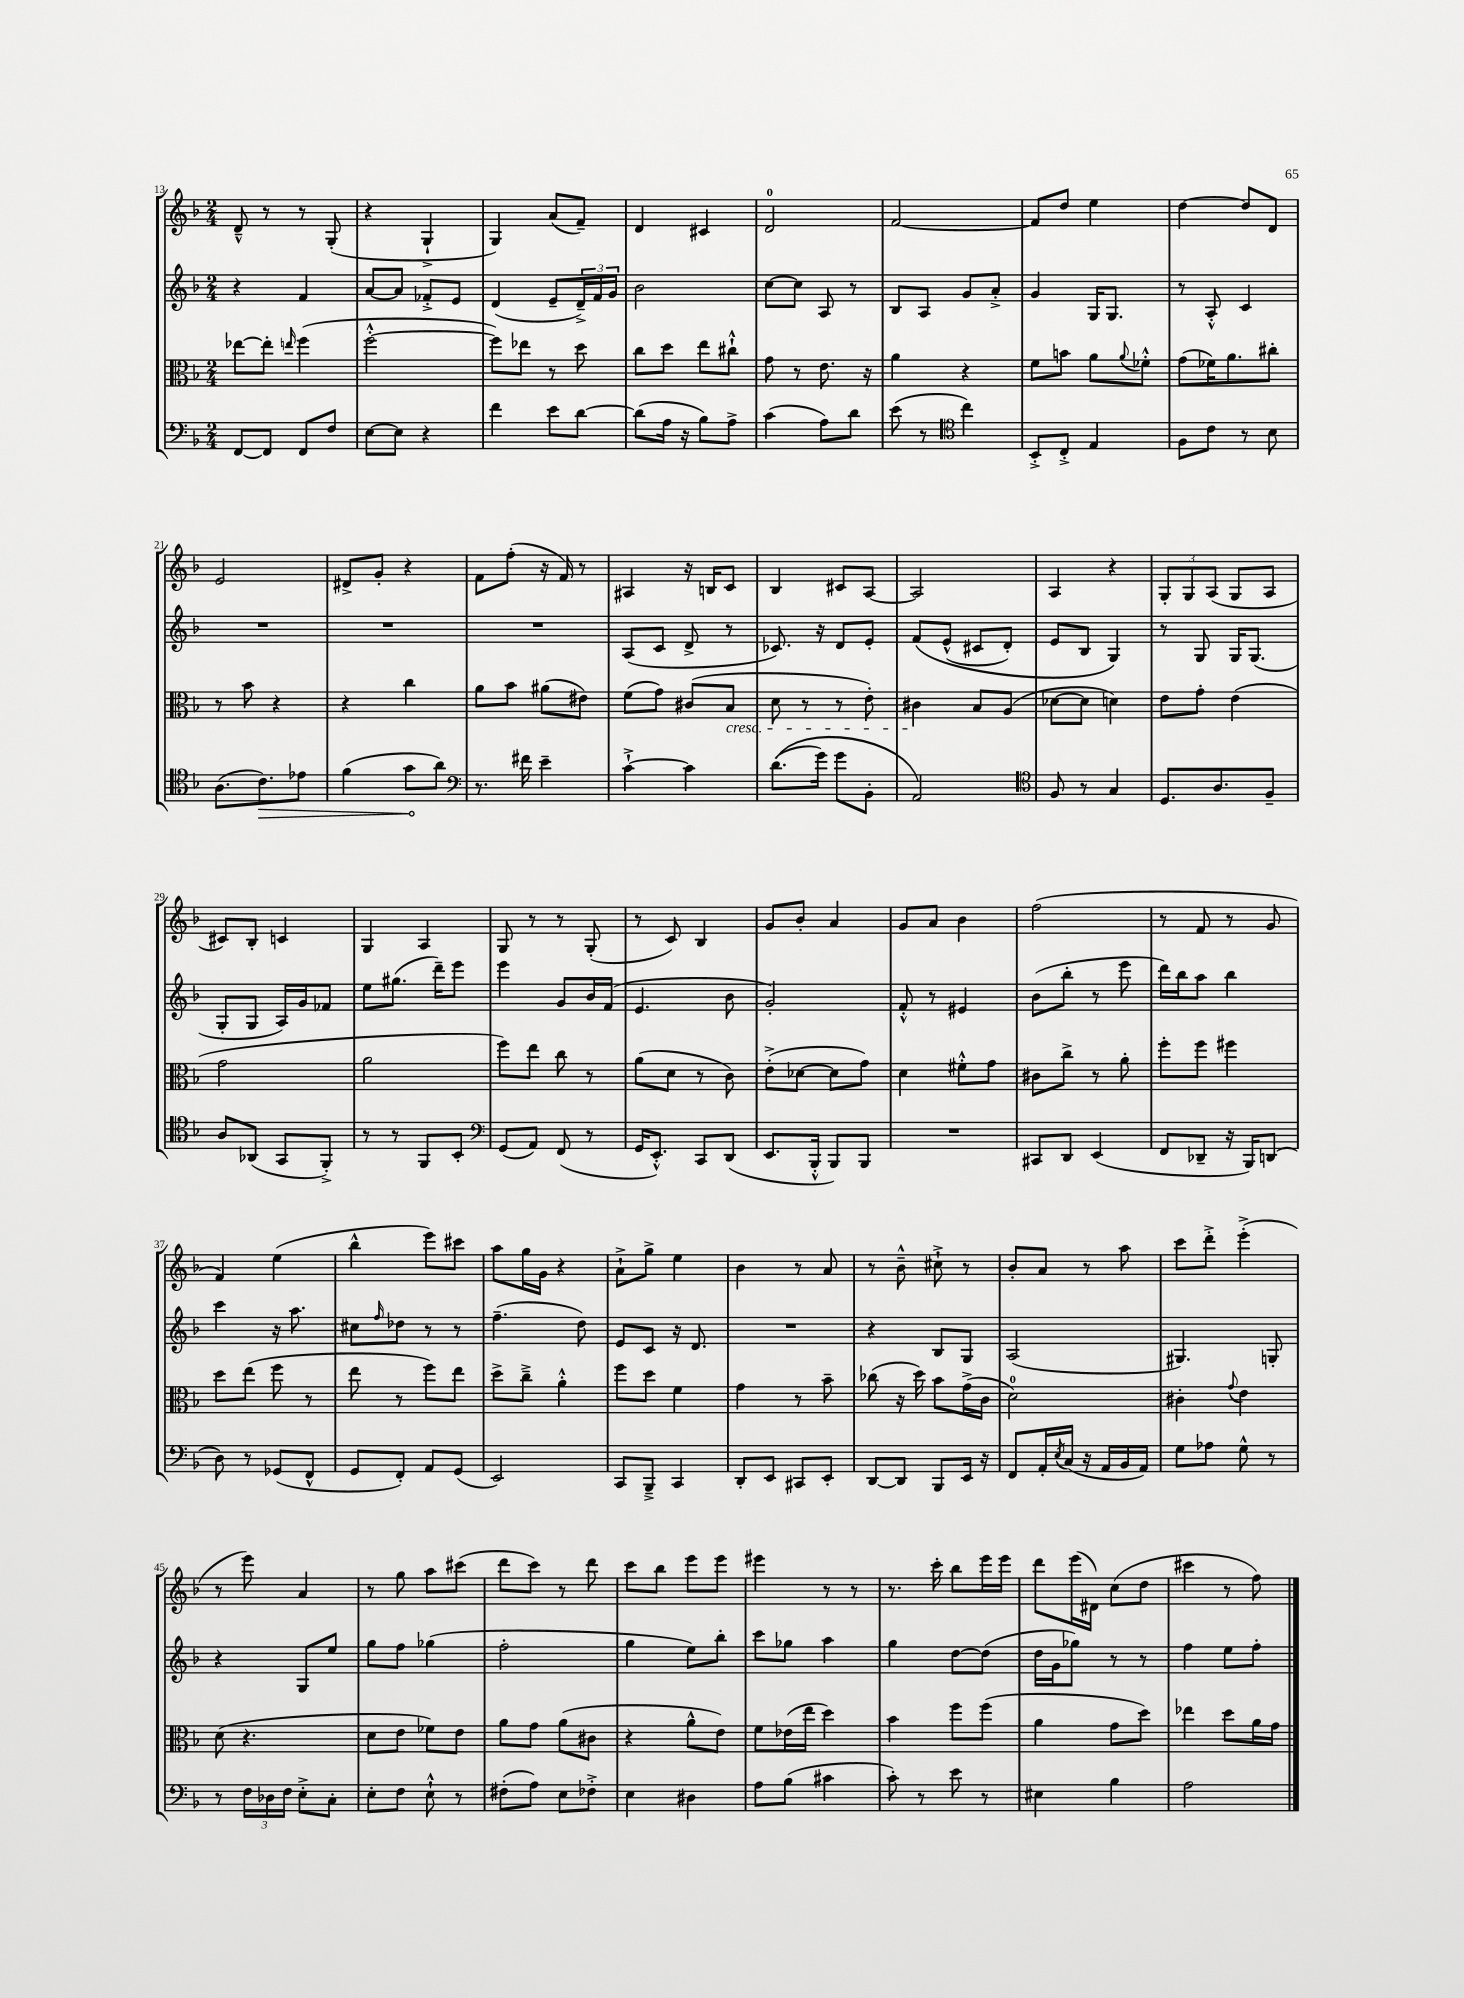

**kern	**kern	**kern	**kern
*staff4	*staff3	*staff2	*staff1
*clefF4	*clefC3	*clefG2	*clefG2
*k[b-]	*k[b-]	*k[b-]	*k[b-]
*M2/4	*M2/4	*M2/4	*M2/4
[8FF	[8ee-	4r	8d~^^
8FF]	8ee-']	.	8r
.	16qqee	.	.
8FF	(4ff	4f	8r
8F	.	.	(8G'
=	=	=	=
[8E	[2ff'^^	[8a	4r
8E]	.	8a]	.
4r	.	8f-'^	4G`^
.	.	8e	.
=	=	=	=
4f	8ff])	(4d	4G)
.	8ee-	.	.
8e	8r	8e~	(8a
[8d	8dd	24d~^)	8f~)
.	.	24f	.
.	.	24g	.
=	=	=	=
(8d]	8cc	2b-	4d
16A	8dd	.	.
16r	.	.	.
8B-)	8ee	.	4c#
8A^	8cc#`^^	.	.
=	=	=	=
(4c	8g	[8cc	2d
.	8r	8cc]	.
8A)	8.e	8A	.
8d	.	8r	.
.	16r	.	.
=	=	=	=
(8e	4a	8B-	[2f
8r	.	8A	.
*clefC4	*	*	*
4cc)	4r	8g	.
.	.	8a'^	.
=	=	=	=
8BB-'^	8f	4g	8f]
8C'^	8b	.	8dd
4E	8a	16G	4ee
.	.	8.G	.
.	8qqa	.	.
.	8f-'^^	.	.
=	=	=	=
8F	(8g	8r	[4dd
8c	16f-)	8A'^^	.
.	8.a	.	.
8r	.	4c	8dd]
8B-	8cc#'	.	8d
=	=	=	=
(8.A	8r	2r	2e
.	8b-	.	.
8.c)	.	.	.
.	4r	.	.
8e-	.	.	.
=	=	=	=
(4f	4r	2r	8d#^
.	.	.	8g'
8g	4cc	.	4r
8a)	.	.	.
=	=	=	=
*clefF4	*	*	*
8.r	8a	2r	8f
.	8b-	.	(8ff'
16f#	.	.	.
4e~	(8a#	.	16r
.	.	.	16f)
.	8e#)	.	8r
=	=	=	=
[4c`^	(8f	(8A	4A#
.	8g)	8c	.
4c]	(8c#	8d^	16r
.	.	.	16B
.	8B-	8r	8c
=	=	=	=
&((8.d	8d	8.c-)	4B-
.	8r	.	.
16g)	.	16r	.
8g	8r	8d	8c#
8BB-'	8e')	8e'	[8A
=	=	=	=
2AA&)	4c#	&(8f	2A]
.	.	(8e^^	.
.	8B-	8c#	.
.	(8A	8d')	.
=	=	=	=
*clefC4	*	*	*
8F	[8d-	8e	4A
8r	8d-]	8B-	.
4G	4d)	4G&)	4r
=	=	=	=
8.D	8e	8r	12G'
.	.	.	12G
.	8g'	8G	.
.	.	.	(12A
8.A	.	.	.
.	(4e	16G	8G
.	.	(8.G	.
8F~	.	.	8A
=	=	=	=
8A	2g	8G'	8c#)
(8AA-	.	8G	8B-'
8GG	.	16A)	4c
.	.	16g	.
8FF'^)	.	8f-	.
=	=	=	=
8r	2a	8ee	4G
8r	.	(8.gg#	.
8FF	.	.	4A
.	.	16ddd~)	.
8BB-'	.	8eee	.
=	=	=	=
*clefF4	*	*	*
(8GG	8ff)	4eee	8G
8AA)	8ee	.	8r
(8FF	8cc	8g	8r
8r	8r	16b-	(8G'
.	.	(16f	.
=	=	=	=
16GG	(8a	4.e	8r
8.EE'^^)	.	.	.
.	8d	.	8c)
8CC	8r	.	4B-
(8DD	8c)	8b-	.
=	=	=	=
8.EE	(8e'^	2g')	8g
.	[8d-	.	8b-'
16BBB-'^^	.	.	.
8BBB-)	8d-]	.	4a
8BBB-	8g)	.	.
=	=	=	=
2r	4d	8f'^^	8g
.	.	8r	8a
.	8f#'^^	4e#	4b-
.	8g	.	.
=	=	=	=
8CC#	8c#	(8b-	(2ff
8DD	8cc^	8bb-'	.
(4EE	8r	8r	.
.	8a'	8eee	.
=	=	=	=
8FF	8ff'	16ddd)	8r
.	.	16bb-	.
8DD-~	8ff	8aa	8f
16r	4ff#	4bb-	8r
16BBB-)	.	.	.
(8DD	.	.	8g
=	=	=	=
8D)	8dd	4ccc	4f)
8r	(8ee	.	.
(8GG-	8ff	16r	(4ee
.	.	8.aa	.
8FF^^	8r	.	.
=	=	=	=
8GG	8ee	8cc#	4bb-^^
.	.	16qqff	.
8FF')	8r	8dd-	.
8AA	8ff)	8r	8eee)
(8GG	8ee	8r	8ccc#
=	=	=	=
2EE)	8dd^	(4.ff~	8aa
.	8cc~^	.	16gg
.	.	.	16g
.	4a'^^	.	4r
.	.	8dd)	.
=	=	=	=
8CC	8ff	8e	8a`^
8BBB-~^	8dd	8c	8gg^
4CC	4f	16r	4ee
.	.	8.d	.
=	=	=	=
8DD'	4g	2r	4b-
8EE	.	.	.
8CC#	8r	.	8r
8EE'	8b-~	.	8a
=	=	=	=
[8DD	(8cc-	4r	8r
8DD]	16r	.	8b-~^^
.	16dd)	.	.
8BBB-	8b-	8B-	8cc#`^
16EE	(16g^	8G	8r
16r	16c	.	.
=	=	=	=
8FF	2d)	(2A	8b-'
16AA'	.	.	8a
8qE	.	.	.
(16C	.	.	.
16r	.	.	8r
16AA	.	.	.
16BB-	.	.	8aa
16AA)	.	.	.
=	=	=	=
8G	4c#'	4.G#)	8ccc
8A-	.	.	8ddd'^
.	8qqg	.	.
8G^^	4e	.	(4eee'^
8r	.	8G'	.
=	=	=	=
8r	(8d	4r	8r
24F	4.r	.	8eee)
24D-	.	.	.
24F	.	.	.
8E'^	.	8G	4a
8C'	.	8ee	.
=	=	=	=
8E'	8d	8gg	8r
8F	8e	8ff	8gg
8E`^^	8f-)	(4gg-	8aa
8r	8e	.	(8ccc#
=	=	=	=
(8F#'	8a	2ff'	8ddd
8A)	8g	.	8ccc)
8E	(8a	.	8r
8F-'^	8c#	.	8ddd
=	=	=	=
4E	4r	4gg	8ccc
.	.	.	8bb-
4D#	8a^^	8ee)	8eee
.	8e)	8bb-'	8eee
=	=	=	=
8A	8f	8ccc	4eee#
(8B-	(16e-	8gg-	.
.	16ee	.	.
4c#	4dd)	4aa	8r
.	.	.	8r
=	=	=	=
8c')	4b-	4gg	8.r
8r	.	.	.
.	.	.	16ccc'
8e	8ff	[8dd	8bb-
8r	(8ff	(8dd]	16eee
.	.	.	16eee
=	=	=	=
4E#	4a	16dd	8ddd
.	.	16g	.
.	.	8gg-)	(16eee
.	.	.	16d#)
4B-	8g	8r	(8cc
.	8dd)	8r	8dd
=	=	=	=
2A	4ee-	4ff	4ccc#
.	8dd	8ee	8r
.	16a	8ff'	8ff)
.	16g	.	.
==	==	==	==
*-	*-	*-	*-
